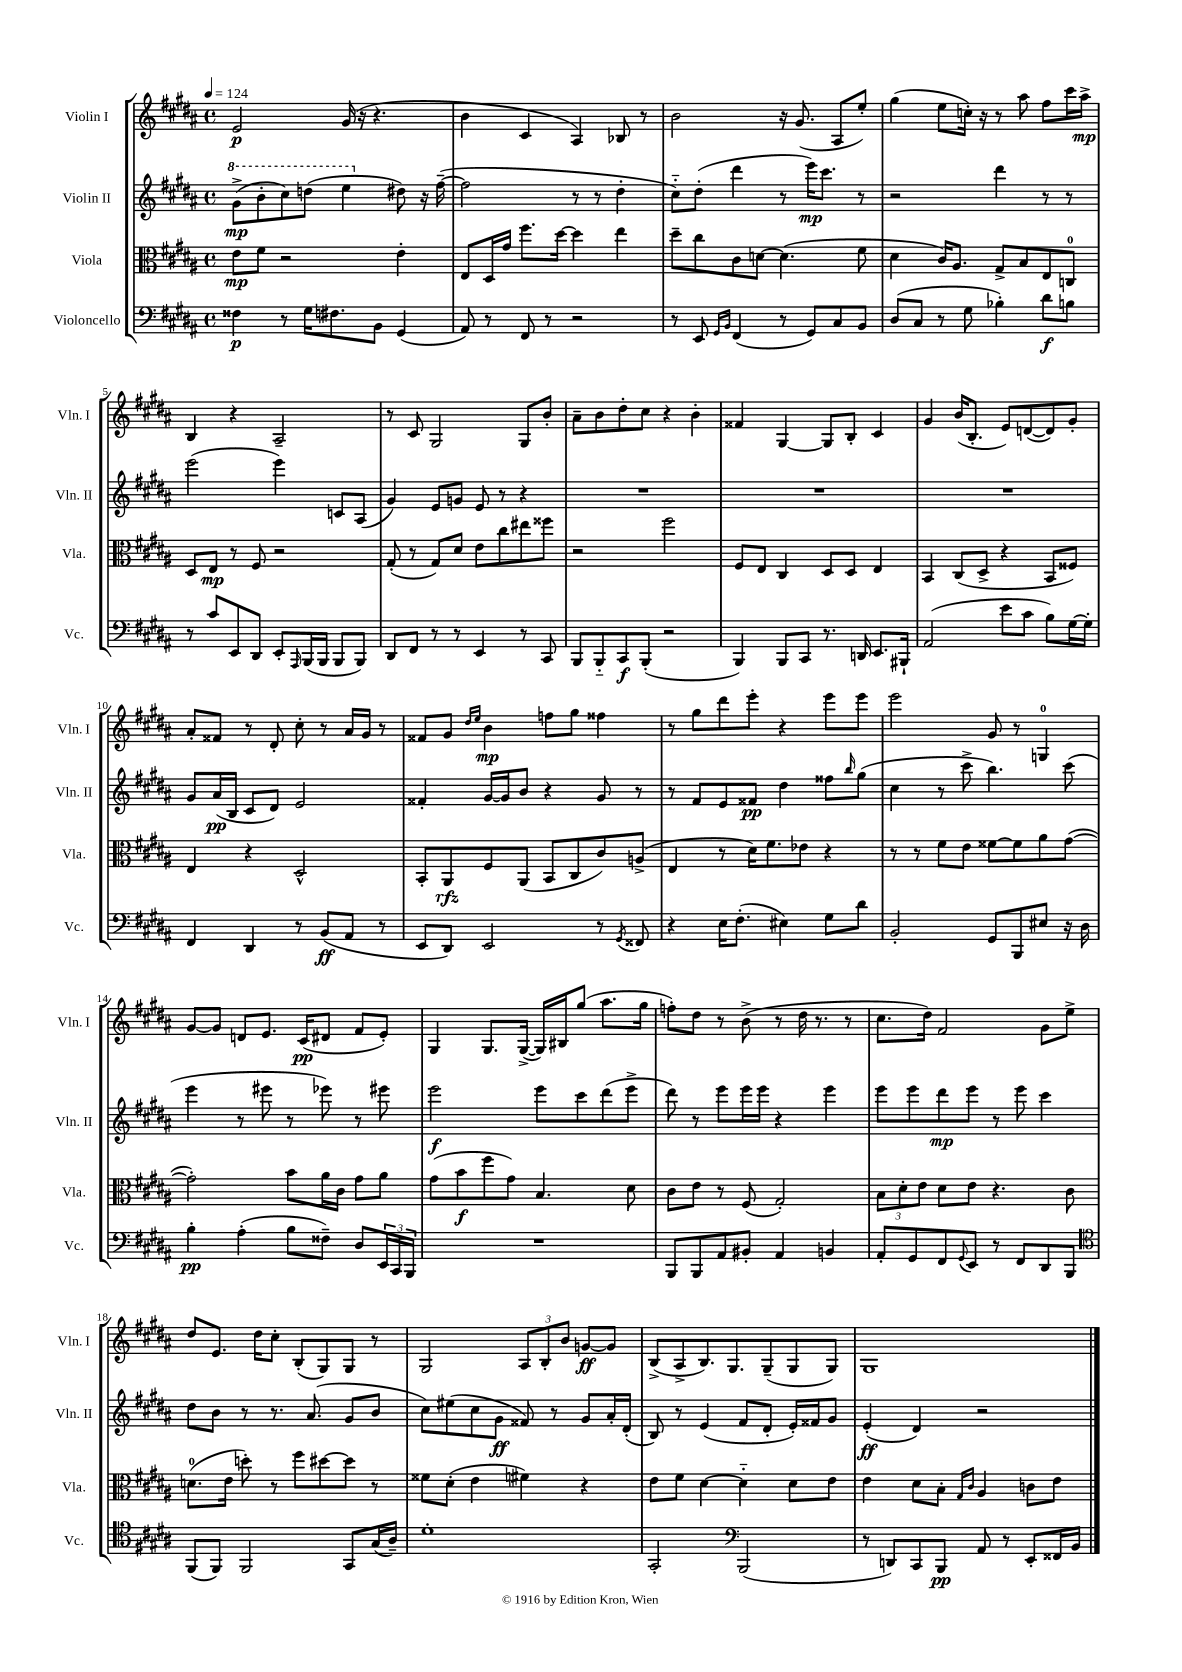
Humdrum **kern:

**kern	**kern	**kern	**kern
*staff4	*staff3	*staff2	*staff1
*clefF4	*clefC3	*clefG2	*clefG2
*k[f#c#g#d#a#]	*k[f#c#g#d#a#]	*k[f#c#g#d#a#]	*k[f#c#g#d#a#]
*M4/4	*M4/4	*M4/4	*M4/4
*met(c)	*met(c)	*met(c)	*met(c)
*MM124	*MM124	*MM124	*MM124
4F##\	8e\L	(8gg#^\L	2e/
.	8f#\J	8bb'\	.
8r	2r	8ccc#\)	.
16G#\LK	.	(8ddd\J	.
8.F#\	.	.	.
.	.	4eee\	(16g#/
.	.	.	16r
8BB\J	.	.	4.r
(4GG#/	4e'\	8dd#\)	.
.	.	16r	.
.	.	([16ff#~\	.
=	=	=	=
8AA#/)	8E/L	2ff#\]	4b\
8r	16D#/L	.	.
.	16g#/JJ	.	.
8FF#/	8.ff#\L	.	4c#/
8r	.	.	.
.	[16dd#\Jk	.	.
2r	4dd#\]	8r	4A#/)
.	.	8r	.
.	4ee\	4dd#'\	8B-/
.	.	.	8r
=	=	=	=
8r	8dd#~\L	8cc#'~\L)	2b\
8EE/	8cc#\	(8dd#'\J	.
16qqGG#/LL	.	.	.
16qqBB/JJ	.	.	.
(4FF#/	8c#\	4ddd#\	.
.	[8d\J	.	.
8r	(4.d\]	8r	16r
.	.	.	(8.g#/
8GG#/L)	.	16eee\LK)	.
.	.	8.ccc#\J	.
8C#/	.	.	8A#/L
8BB/J	8f#\	8r	8ee'/J)
=	=	=	=
(8D#/L	4d#\	2r	(4gg#\
8C#/J	.	.	.
8r	16c#/LK)	.	8ee\L
.	8.A#/J	.	.
8G#\	.	.	16cc'\Jk)
.	.	.	16r
4B-'\)	8G#^/L	4ddd#\	8r
.	8B/	.	8aa#\
8d#\L	8E/	8r	8ff#\L
8B\J	8C/J	8r	16ccc#\L
.	.	.	16aa#^\JJ
=	=	=	=
8r	8D#/L	(2eee\	4B/
8c#/L	8E/J	.	.
8EE/	8r	.	4r
8DD#/J	8F#/	.	.
8EE'/L	2r	4eee\)	2A#~/
16qqAAA#/	.	.	.
(16BBB/L	.	.	.
16BBB/JJ	.	.	.
8BBB/L	.	8c/L	.
8BBB/J)	.	(8A#/J	.
=	=	=	=
8DD#/L	(8G#'/	4g#/)	8r
8FF#/J	8r	.	8c#/
8r	8G#/L)	8e/L	2G#/
8r	8d#/J	8g/J	.
4EE/	8e\L	8e/	.
.	8cc#\	8r	.
8r	8ee#\	4r	8G#/L
8CC#/	8ff##\J	.	8b'/J
=	=	=	=
8BBB/L	2r	1r	8a#~\L
8BBB'~/	.	.	8b\
8CC#/	.	.	8dd#'\
(8BBB'/J	.	.	8cc#\J
2r	2ff#\	.	4r
.	.	.	4b'\
=	=	=	=
4BBB/)	8F#/L	1r	4f##/
.	8E/J	.	.
8BBB/L	4C#/	.	[4G#/
8CC#/J	.	.	.
8.r	8D#/L	.	8G#/]L
.	8D#/J	.	8B'/J
16DD/	.	.	.
8.EE/L	4E/	.	4c#/
16BBB#`/Jk	.	.	.
=	=	=	=
(2AA#/	4BB/	1r	4g#/
.	(8C#/L	.	(16b/LK
.	.	.	8.B'/J
.	8D#^/J	.	.
8e\L	4r	.	8e/L)
8c#\J	.	.	([8d/
8B\L)	8BB/L	.	8d/])
[16G#\L	8F##/J)	.	8g#'/J
16G#'\]JJ	.	.	.
=	=	=	=
4FF#/	4E/	8g#/L	8a#'/L
.	.	(16a#/L	8f##/J
.	.	16B/JJ	.
4DD#/	4r	8c#/L	8r
.	.	8d#/J)	8d#'/
8r	2D#^^/	2e/	8cc#'\
(8BB/L	.	.	8r
8AA#/J	.	.	16a#/LL
.	.	.	16g#/JJ
8r	.	.	8r
=	=	=	=
8EE/L	8BB'/L	4f##'/	8f##/L
8DD#/J)	8AA#/	.	8g#/J
.	.	.	16qqdd#/LL
.	.	.	16qqee/JJ
2EE/	8F#/	[16g#/LL	4b\
.	.	16g#/]J	.
.	(8AA#/J	8b/J	.
.	8BB/L	4r	8ff\L
.	8C#/	.	8gg#\J
8r	8c#/)	8g#/	4ff##\
8qGG#/	.	.	.
8FF##/	(8A^/J	8r	.
=	=	=	=
4r	4E/	8r	8r
.	.	8f#/L	8gg#\L
16E\LK	8r	8e/	8ddd#\
(8.F#'\J	.	.	.
.	16d#\LK)	8f##/J	8eee'\J
.	8.f#\	.	.
4E#\)	.	4dd#\	4r
.	8e-\J	.	.
8G#\L	4r	8ff##\L	8eee\L
.	.	16qqbb/	.
8d#\J	.	(8gg#\J	8eee\J
=	=	=	=
2BB'/	8r	4cc#\	2eee\
.	8r	.	.
.	8f#\L	8r	.
.	8e\J	8ccc#^\	.
8GG#/L	[8f##\L	4.bb\)	8g#/
8BBB/	8f##\]	.	8r
8E#/J	8a#\	.	4G/
16r	([8g#\J	(8ccc#\	.
16D#\	.	.	.
=	=	=	=
4B'\	2g#'\])	4eee\	[8g#/L
.	.	.	8g#/]J
(4A#'\	.	8r	8d/L
.	.	8eee#\	8.e/J
8B\L	8b\L	8r	.
.	.	.	(16c#/LK
8F##~\J)	16a#\L	8eee-\)	8d#/J
.	16c#\JJ	.	.
8D#/L	8g#\L	8r	8f#/L
24EE/L	8a#\J	8eee#\	8e'/J)
24CC#/	.	.	.
24BBB/JJ	.	.	.
=	=	=	=
1r	(8g#\L	2eee\	4G#/
.	8b\	.	.
.	8ff#\	.	8.G#/L
.	8g#\J)	.	.
.	.	.	([16G#^/Jk
.	4.B/	8eee\L	16G#/]LL)
.	.	.	16B#/J
.	.	8ccc#\	(8gg#/J
.	.	(8ddd#\	8.aa#\L
.	8d#\	8eee^\J	.
.	.	.	16gg#\Jk
=	=	=	=
8BBB/L	8c#\L	8ddd#\)	8ff'\L)
8BBB/	8e\J	8r	8dd#\J
8AA#/	8r	8eee\L	8r
8BB#'/J	(8F#/	16eee\L	(8b^\
.	.	16eee\JJ	.
4AA#/	2G#'/)	4r	8r
.	.	.	16dd#\
.	.	.	8.r
4BB/	.	4eee\	.
.	.	.	8r
=	=	=	=
8AA#'/L	12B\L	8eee\L	8.cc#\L
.	12d#'\	.	.
8GG#/	.	8eee\	.
.	12e\J	.	.
.	.	.	16dd#\Jk)
8FF#/	8d#\L	8ddd#\	2f#/
8qqGG#/	.	.	.
8EE/J	8e\J	8eee\J	.
8r	4.r	8r	.
8FF#/L	.	8eee\	.
8DD#/	.	4ccc#\	8g#\L
8BBB/J	8c#\	.	8ee^\J
=	=	=	=
*clefC4	*	*	*
(8FF#/L	(8.d\L	8dd#\L	8dd#/L
8FF#/J)	.	8b\J	8.e/J
.	16e\Jk	.	.
2FF#/	8dd'\)	8r	.
.	.	.	16dd#\LK
.	8r	8.r	8cc#'\J
.	8ff#\L	.	(8B'/L
.	.	(8.a#/	.
.	[8dd#\	.	8G#/)
8GG#/L	8dd#\]J	8g#/L	8G#/J
(16G#/L	8r	8b/J	8r
16A#~/JJ)	.	.	.
=	=	=	=
1d#'	8f##\L	8cc#\L)	2G#/
.	(8d#'\J	(8ee#\	.
.	4e\	8cc#\	.
.	.	8g#\J	.
.	4f#\)	8f##/)	12A#/L
.	.	.	12B'/
.	.	8r	.
.	.	.	12b/J
.	4r	8g#/L	[8g/L
.	.	16a#'/L	8g/]J
.	.	(16d#'/JJ	.
=	=	=	=
2GG#'/	8e\L	8B/)	(8B^/L
.	8f#\J	8r	8A#^/
.	[4d#\	(4e/	8.B/)
.	.	.	8.G#/
*clefF4	*	*	*
(2BBB/	4d#'~\]	8f#/L	.
.	.	8d#'/J	(8G#~/
.	8d#\L	16e'/LL)	8G#/
.	.	16f##/J	.
.	8e\J	8g#/J	8G#/J)
=	=	=	=
8r	4e\	(4e'/	1G#
8DD/L)	.	.	.
8CC#/	8d#\L	4d#/)	.
8BBB/J	8B'\J	.	.
.	16qqG#/LL	.	.
.	16qqc#/JJ	.	.
8AA#/	4A#/	2r	.
8r	.	.	.
8EE'/L	8c\L	.	.
16FF##/L	8e\J	.	.
16BB/JJ	.	.	.
==	==	==	==
*-	*-	*-	*-
